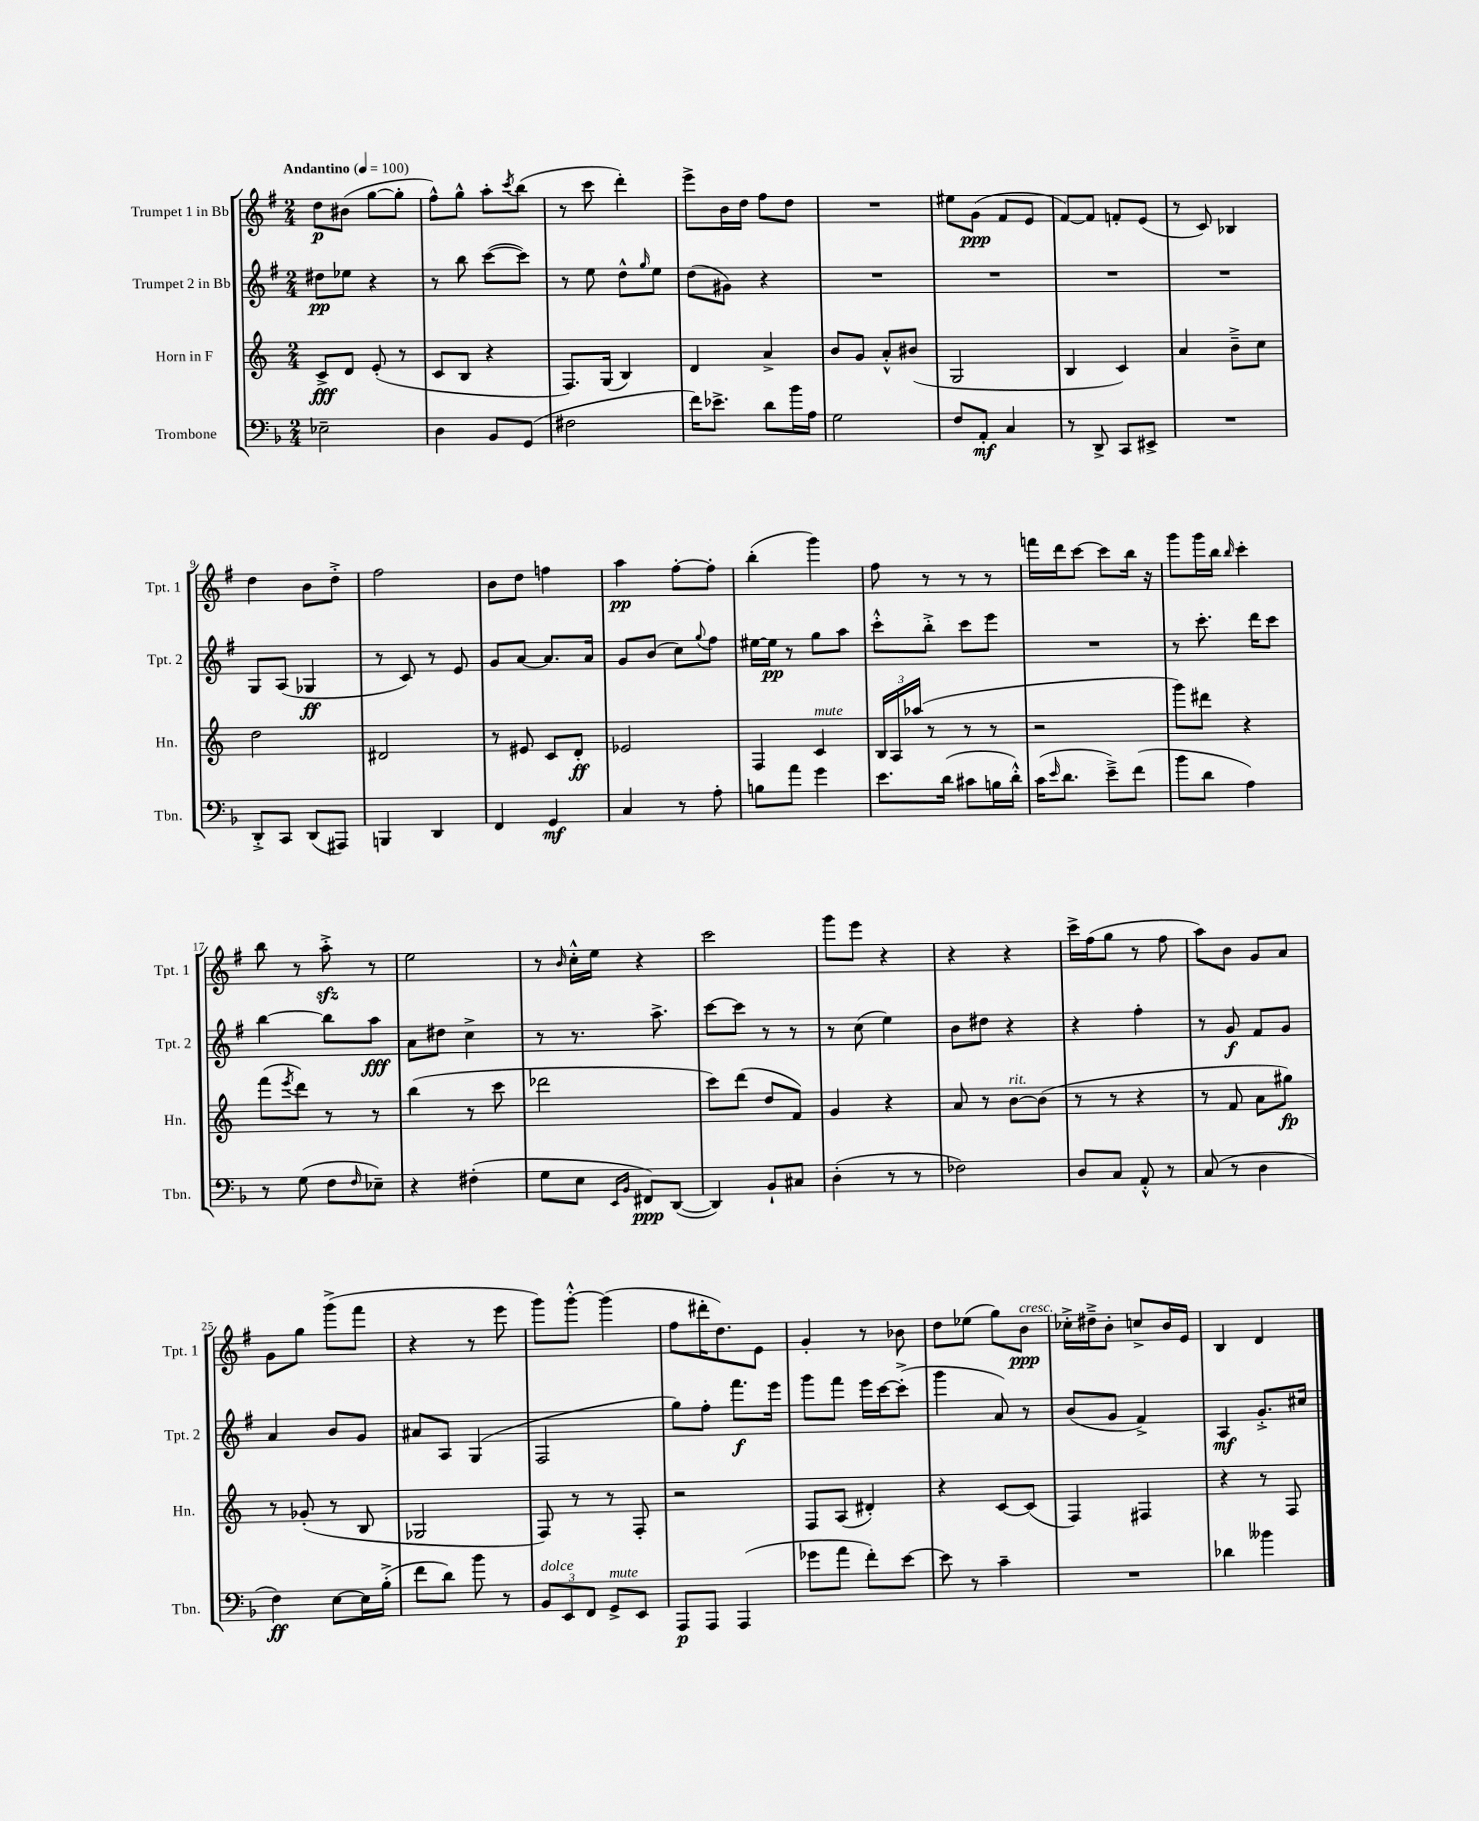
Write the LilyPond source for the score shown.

<<
\new StaffGroup <<
\new Staff = "s0" \with { instrumentName = "Trumpet 1 in Bb" shortInstrumentName = "Tpt. 1" } {
    \clef treble \key g \major \numericTimeSignature \time 2/4 \tempo "Andantino" 4 = 100
    d''8\p bis'8( g''8~ g''8-. |
    fis''8-^) g''8-^ a''8-. \acciaccatura { c'''8 } b''8( |
    r8 c'''8 d'''4-.) |
    e'''8-> b'16 d''16 fis''8 d''8 |
    R2 |
    eis''8 g'8\ppp( fis'8 e'8 |
    fis'8~) fis'8 f'8-. e'8( |
    r8 c'8) bes4 |
    d''4 b'8 d''8-.-> |
    fis''2 |
    b'8 d''8 f''4 |
    a''4\pp fis''8~-. fis''8-. |
    b''4-.( g'''4) |
    fis''8 r8 r8 r8 |
    f'''16 d'''16 c'''8~ c'''8 b''16 r16 |
    g'''8 g'''16 b''16 \grace { b''16 } c'''4-. |
    b''8 r8 a''8-.->\sfz r8 |
    e''2 |
    r8 \grace { b'16 } c''16-.-^ e''16 r4 |
    c'''2 |
    g'''8 e'''8 r4 |
    r4 r4 |
    c'''16-> fis''16( g''8 r8 fis''8 |
    a''8) b'8 g'8 a'8 |
    g'8 g''8 g'''8->( fis'''8 |
    r4 r8 e'''8 |
    g'''8) g'''8~-.-^ g'''4( |
    fis''8 dis'''16-. d''8.) e'8 |
    g'4-. r8 bes'8 |
    d''8 ees''8( g''8) b'8\ppp^\markup { \italic "cresc." } |
    ces''16-.-> dis''16---> b'8-. c''8-> b'16 e'16 |
    b4 d'4 \bar "|." |
}
\new Staff = "s1" \with { instrumentName = "Trumpet 2 in Bb" shortInstrumentName = "Tpt. 2" } {
    \clef treble \key g \major \numericTimeSignature \time 2/4
    dis''8\pp ees''8 r4 |
    r8 b''8 c'''8~( c'''8) |
    r8 e''8 d''8-^ \grace { g''16 } e''8 |
    d''8( gis'8) r4 |
    R2 |
    R2 |
    R2 |
    R2 |
    g8 a8( ges4\ff |
    r8 c'8) r8 e'8 |
    g'8 a'8~ a'8. a'16 |
    g'8 b'8( c''8) \appoggiatura { g''8 } fis''8 |
    eis''16~ eis''16\pp r8 g''8 a''8 |
    c'''8-.-^ b''8-.-> c'''8 e'''8 |
    R2 |
    r8 c'''8.-. d'''16 c'''8 |
    b''4~ b''8 a''8\fff |
    a'8 dis''8 c''4-> |
    r8 r8. a''8.-> |
    c'''8~ c'''8 r8 r8 |
    r8 c''8( e''4) |
    b'8 dis''8 r4 |
    r4 fis''4-. |
    r8 g'8\f fis'8 g'8 |
    a'4 b'8 g'8 |
    ais'8 a8 g4( |
    fis2 |
    g''8) fis''8-. fis'''8.\f e'''16 |
    g'''8 fis'''8 e'''16 c'''16~ c'''8-.->( |
    g'''4 a'8) r8 |
    b'8( g'8 fis'4->) |
    a4\mf g'8.-.-> cis''16 \bar "|." |
}
\new Staff = "s2" \with { instrumentName = "Horn in F" shortInstrumentName = "Hn." } {
    \clef treble \key c \major \numericTimeSignature \time 2/4
    c'8->\fff d'8 e'8-.( r8 |
    c'8 b8 r4 |
    f8.) g16( b4) |
    d'4 a'4-> |
    b'8 g'8 a'8-.-^ bis'8( |
    g2 |
    b4 c'4) |
    a'4 b'8---> c''8 |
    d''2 |
    dis'2 |
    r8 eis'8 c'8 d'8-.\ff |
    ees'2 |
    f4 c'4^\markup { \italic "mute" } |
    \tuplet 3/2 { b16 a16 aes''16( } r8 r8 r8 |
    r2 |
    g'''8) dis'''8 r4 |
    f'''8( \acciaccatura { e'''8 } d'''8) r8 r8 |
    b''4( r8 c'''8 |
    des'''2 |
    c'''8) d'''8( d''8 f'8) |
    g'4 r4 |
    a'8 r8 b'8~^\markup { \italic "rit." } b'8( |
    r8 r8 r4 |
    r8 f'8 a'8 gis''8\fp) |
    r8 ges'8-.( r8 b8 |
    ges2 |
    f8) r8 r8 f8-. |
    r2 |
    f8 a8( dis'4-.) |
    r4 c'8~ c'8( |
    f4) fis4 |
    r4 r8 f8 \bar "|." |
}
\new Staff = "s3" \with { instrumentName = "Trombone" shortInstrumentName = "Tbn." } {
    \clef bass \key f \major \numericTimeSignature \time 2/4
    ees2-- |
    d4 bes,8 g,8( |
    fis2 |
    f'16) ees'8.-> d'8 bes'16 a16 |
    g2 |
    f8 a,8-.\mf c4 |
    r8 d,8-> c,8 eis,8-> |
    R2 |
    d,8-.-> c,8 d,8( ais,,8) |
    b,,4 d,4 |
    f,4 g,4\mf |
    c4 r8 a8-. |
    b8 a'8 g'4 |
    e'8. d'16( cis'8 b16 d'16-.-^) |
    c'16( \grace { e'16 } d'8. e'8--->) f'8( |
    bes'8 d'8 a4) |
    r8 g8( f8 \grace { f16 } ees8--) |
    r4 fis4-.( |
    g8 e8 \grace { e,16 bes,16 } fis,8\ppp) d,8~( |
    d,4) bes,8-! cis8 |
    d4-.( r8 r8 |
    fes2) |
    d8 c8 a,8-.-^ r8 |
    c8( r8 d4 |
    f4\ff) e8~ e16 bes16-.->( |
    f'8 d'8) bes'8 r8 |
    \tuplet 3/2 { bes,8^\markup { \italic "dolce" } e,8 f,8 } g,8->^\markup { \italic "mute" } e,8 |
    a,,8\p a,,8 a,,4( |
    ges'8 a'8 f'8-.) e'8~ |
    e'8 r8 c'4-- |
    R2 |
    des'4 beses'4 \bar "|." |
}
>>
>>
